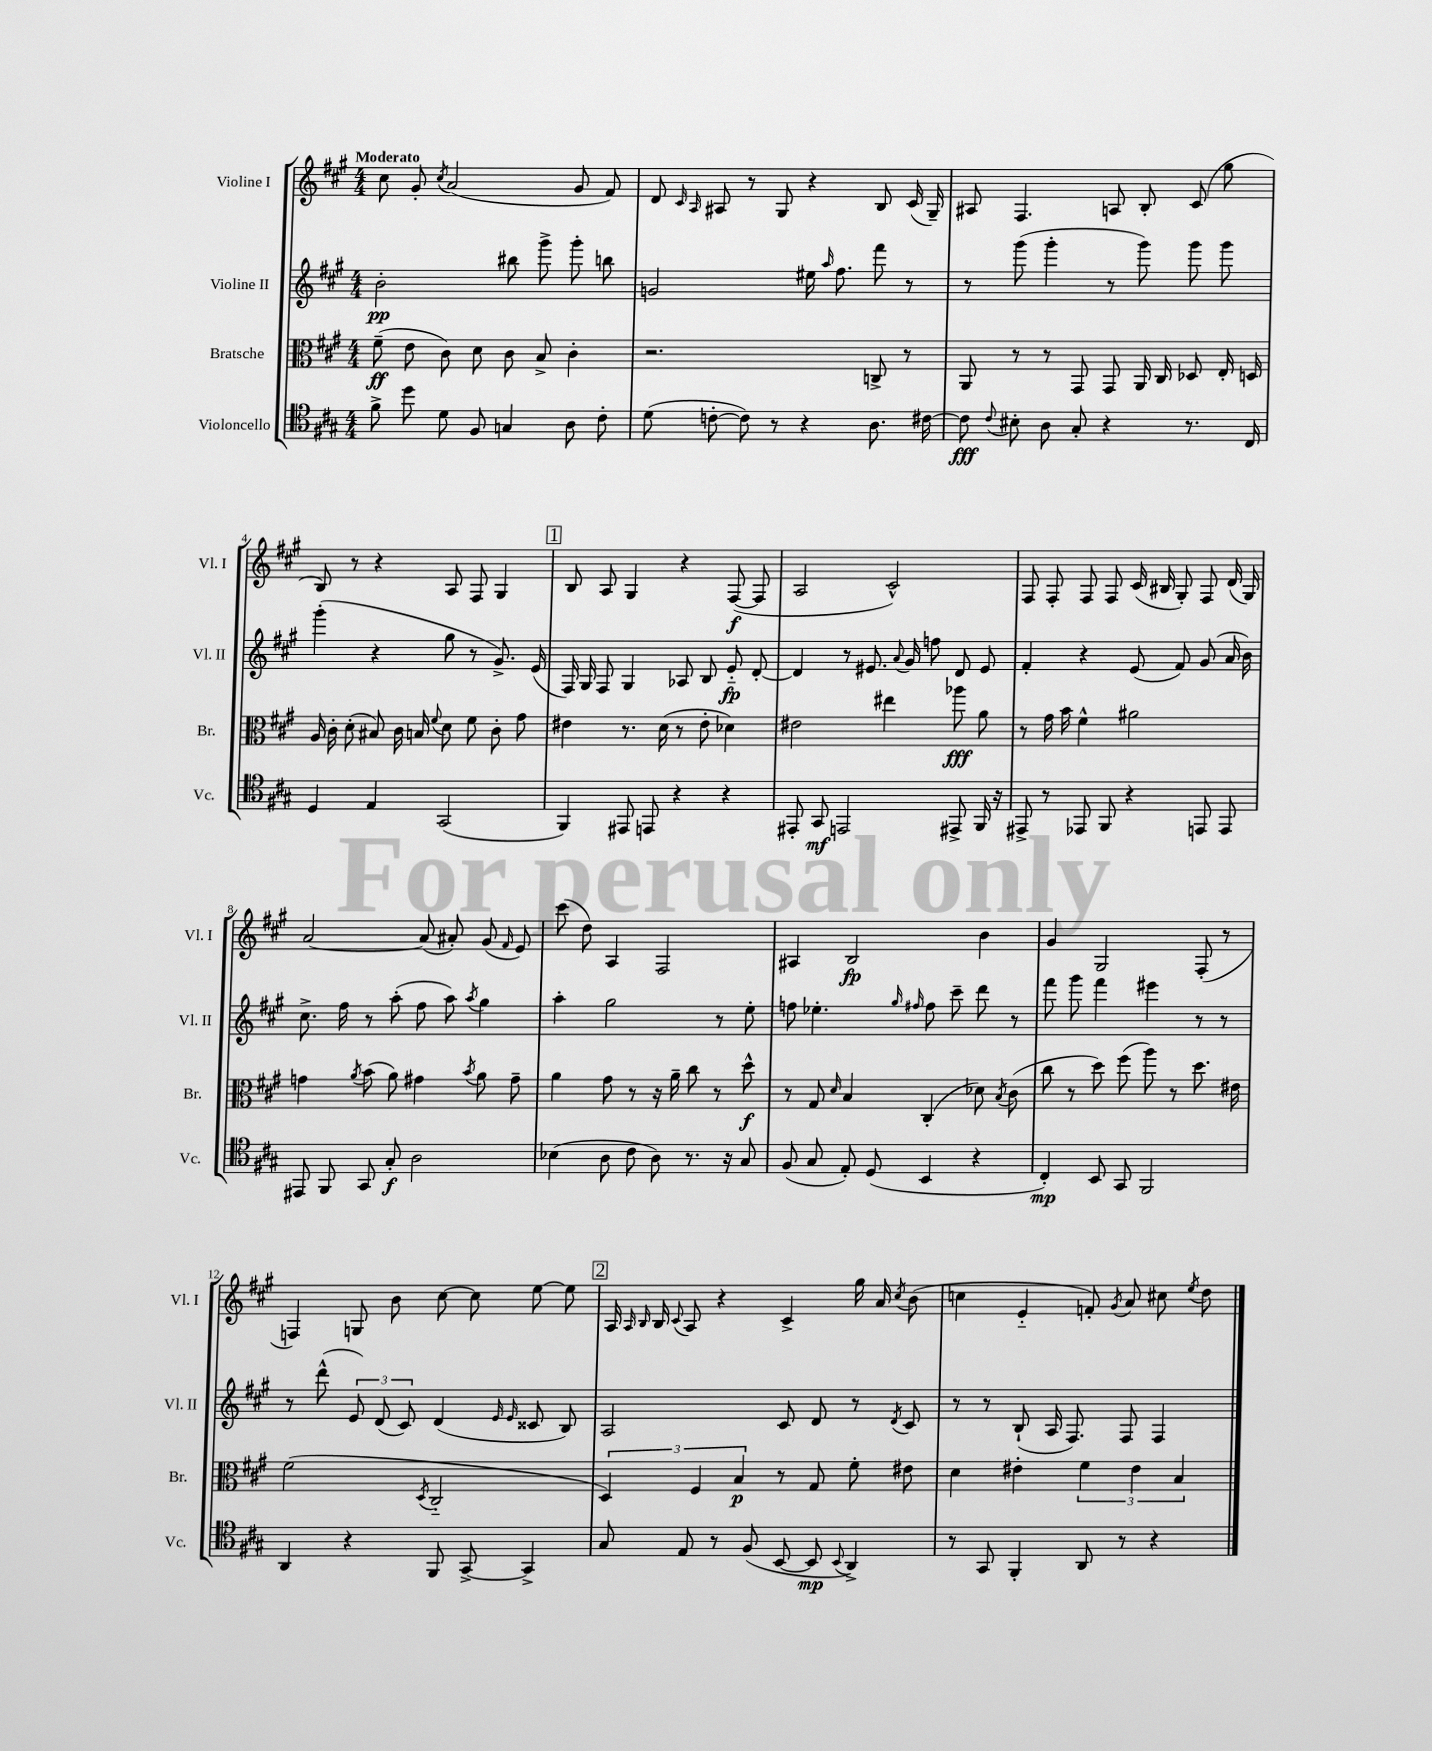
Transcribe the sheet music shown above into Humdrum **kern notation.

**kern	**dynam	**kern	**dynam	**kern	**dynam	**kern	**dynam
*part4	*part4	*part3	*part3	*part2	*part2	*part1	*part1
*staff4	*staff4	*staff3	*staff3	*staff2	*staff2	*staff1	*staff1
*I"Violoncello	*	*I"Bratsche	*	*I"Violine II	*	*I"Violine I	*
*I'Vc.	*	*I'Br.	*	*I'Vl. II	*	*I'Vl. I	*
*clefC4	*	*clefC3	*	*clefG2	*	*clefG2	*
*k[f#c#g#]	*	*k[f#c#g#]	*	*k[f#c#g#]	*	*k[f#c#g#]	*
*M4/4	*	*M4/4	*	*M4/4	*	*M4/4	*
=1	=1	=1	=1	=1	=1	=1	=1
!	!	!	!	!	!	!LO:TX:a:B:t=Moderato	!
8f#^\	.	(8f#~\	ff	2b'\	pp	8cc#\	.
8dd\	.	8e\	.	.	.	8g#'/	.
.	.	.	.	.	.	8qcc#/	.
8d\	.	8c#\)	.	.	.	(2a/	.
8F#/	.	8d\	.	.	.	.	.
4Gn/	.	8c#\	.	8bb#X\	.	.	.
.	.	8B^/	.	8ggg#^\	.	.	.
8A\	.	4c#'\	.	8ggg#'\	.	8g#/	.
8c#'\	.	.	.	8bbn\	.	8f#/)	.
=2	=2	=2	=2	=2	=2	=2	=2
(8d\	.	2.r	.	2gn/	.	8d/	.
.	.	.	.	.	.	16qqc#/	.
.	.	.	.	.	.	16qqA/	.
[8cn'\	.	.	.	.	.	8A#X/	.
8c\])	.	.	.	.	.	8r	.
8r	.	.	.	.	.	8G#/	.
4r	.	.	.	16ee#X\	.	4r	.
.	.	.	.	16qqaa/	.	.	.
.	.	.	.	8.ff#\	.	.	.
8.A\	.	8Cn^/	.	8fff#\	.	8B/	.
.	.	8r	.	8r	.	(16c#/	.
[16c#X\	.	.	.	.	.	16G#~/)	.
=3	=3	=3	=3	=3	=3	=3	=3
8c#\]	fff	8AA/	.	8r	.	8A#X/	.
8qqc#/	.	.	.	.	.	.	.
8B#X'\	.	8r	.	(8ggg#\	.	4.F#/	.
8A\	.	8r	.	4ggg#'\	.	.	.
8G#'/	.	8GG#/	.	.	.	.	.
4r	.	8GG#/	.	8r	.	8An/	.
.	.	16AA/	.	8ggg#\)	.	8B'/	.
.	.	16C#/	.	.	.	.	.
8.r	.	8D-X/	.	8ggg#\	.	(8c#/	.
.	.	16E'/	.	8ggg#\	.	8gg#\	.
16C#/	.	16Dn/	.	.	.	.	.
!!LO:LB:g=z
=4	=4	=4	=4	=4	=4	=4	=4
4D/	.	16A/	.	(4ggg#'\	.	8B/)	.
.	.	16c#'\	.	.	.	.	.
.	.	(8d'\	.	.	.	8r	.
4E/	.	8B#X/)	.	4r	.	4r	.
.	.	16c#\	.	.	.	.	.
.	.	16Bn/	.	.	.	.	.
.	.	8qqf#/	.	.	.	.	.
(2GG#/	.	8d\	.	8gg#\	.	8A/	.
.	.	8f#\	.	8r	.	8F#/	.
.	.	8c#'\	.	8.g#^/)	.	4G#/	.
.	.	8g#\	.	.	.	.	.
.	.	.	.	(16e/	.	.	.
!!LO:REH:place=s1:t=1
=5	=5	=5	=5	=5	=5	=5	=5
4FF#/)	.	4e#X\	.	16F#/)	.	8B/	.
.	.	.	.	16G#/	.	.	.
.	.	.	.	8F#/	.	8A/	.
8EE#X/	.	8.r	.	4G#/	.	4G#/	.
8EEn/	.	.	.	.	.	.	.
.	.	(16d\	.	.	.	.	.
4r	.	8r	.	8A-X/	.	4r	.
.	.	8e#'\	.	8B/	.	.	.
4r	.	4d-X\)	.	8e/	fp	([8F#/	f
.	.	.	.	[8d'/	.	8F#/]	.
=6	=6	=6	=6	=6	=6	=6	=6
8EE#X'/	.	2e#X\	.	4d/]	.	2A/	.
8GG#/	mf	.	.	.	.	.	.
2EEn/	.	.	.	8r	.	.	.
.	.	.	.	8.e#X/	.	.	.
.	.	4ee#X\	.	.	.	2c#^^/)	.
.	.	.	.	8qqa/	.	.	.
.	.	.	.	16g#/	.	.	.
.	.	.	.	8ffn\	.	.	.
8EE#X^/	.	8aa-X\	fff	8d/	.	.	.
16FF#/	.	8a\	.	8e#/	.	.	.
16r	.	.	.	.	.	.	.
=7	=7	=7	=7	=7	=7	=7	=7
8EE#X^/	.	8r	.	4f#'/	.	8F#/	.
8r	.	16g#\	.	.	.	8F#'/	.
.	.	16b\	.	.	.	.	.
8EE-X/	.	4f#^^\	.	4r	.	8F#/	.
8FF#/	.	.	.	.	.	8F#/	.
4r	.	2a#X\	.	(8e/	.	(16c#/	.
.	.	.	.	.	.	16B#X/	.
.	.	.	.	8f#/)	.	8G#'/)	.
8EEn/	.	.	.	(8g#/	.	8F#/	.
8EE/	.	.	.	16a/	.	(16d/	.
.	.	.	.	16b\)	.	16G#/)	.
!!LO:LB:g=z
=8	=8	=8	=8	=8	=8	=8	=8
8EE#X/	.	4gn\	.	8.cc#^\	.	[2a/	.
8FF#/	.	.	.	.	.	.	.
.	.	.	.	16ff#\	.	.	.
.	.	8qa/	.	.	.	.	.
8GG#/	.	(8b\	.	8r	.	.	.
8G#'/	f	8a\)	.	(8aa'\	.	.	.
2A\	.	4g#X\	.	8ff#\	.	(8a/]	.
.	.	.	.	8aa\)	.	8a#X'/)	.
.	.	8qb/	.	8qaa/	.	.	.
.	.	8a\	.	4gg#\	.	(8g#/	.
.	.	.	.	.	.	16qqf#/	.
.	.	8g#~\	.	.	.	8e/)	.
=9	=9	=9	=9	=9	=9	=9	=9
(4B-X\	.	4a\	.	4aa'\	.	(8ccc#\	.
.	.	.	.	.	.	8dd\)	.
8A\	.	8g#\	.	2gg#\	.	4A/	.
8c#\	.	8r	.	.	.	.	.
8A\)	.	16r	.	.	.	2F#/	.
.	.	16a~\	.	.	.	.	.
8.r	.	8cc#\	.	.	.	.	.
.	.	8r	.	8r	.	.	.
16r	.	.	.	.	.	.	.
8G#/	.	8dd^^\	f	8ee'\	.	.	.
=10	=10	=10	=10	=10	=10	=10	=10
(8F#/	.	8r	.	8ffn\	.	4A#X/	.
8G#/	.	8G#/	.	4.ee-X'\	.	.	.
.	.	16qqd/	.	.	.	.	.
8E'/)	.	4B/	.	.	.	2B/	fp
(8D/	.	.	.	.	.	.	.
.	.	.	.	16qqgg#/	.	.	.
.	.	.	.	16qqff#X/	.	.	.
4BB/	.	(4C#'/	.	8ff#\	.	.	.
.	.	.	.	8ccc#~\	.	.	.
4r	.	8d-X\)	.	8ddd\	.	4b\	.
.	.	8qB/	.	.	.	.	.
.	.	(8c#\	.	8r	.	.	.
=11	=11	=11	=11	=11	=11	=11	=11
4C#'/)	mp	8cc#\	.	8fff#\	.	4g#/	.
.	.	8r	.	8ggg#\	.	.	.
8BB/	.	8dd\)	.	4fff#\	.	2G#/	.
8GG#/	.	(8ff#\	.	.	.	.	.
2FF#/	.	8aa\)	.	4eee#X\	.	.	.
.	.	8r	.	.	.	.	.
.	.	8.dd\	.	8r	.	(8F#'/	.
.	.	.	.	8r	.	8r	.
.	.	16e#X\	.	.	.	.	.
!!LO:LB:g=z
=12	=12	=12	=12	=12	=12	=12	=12
4AA/	.	(2f#\	.	8r	.	4Fn/)	.
.	.	.	.	(8ddd^^\	.	.	.
4r	.	.	.	12e/)	.	8Gn/	.
.	.	.	.	(12d/	.	.	.
.	.	.	.	.	.	8b\	.
.	.	.	.	12c#/)	.	.	.
.	.	8qD/	.	.	.	.	.
8FF#/	.	2C#/	.	(4d/	.	[8cc#\	.
[8GG#^/	.	.	.	.	.	8cc#\]	.
.	.	.	.	16qqe/	.	.	.
.	.	.	.	16qqe/	.	.	.
4GG#^/]	.	.	.	8c##X/	.	[8ee\	.
.	.	.	.	8B/)	.	8ee\]	.
!!LO:REH:place=s1:t=2
=13	=13	=13	=13	=13	=13	=13	=13
8G#/	.	6D/)	.	2A/	.	16A/	.
.	.	.	.	.	.	16qqA/	.
.	.	.	.	.	.	16qqB/	.
.	.	.	.	.	.	16B/	.
.	.	.	.	.	.	8qqc#/	.
8E/	.	.	.	.	.	8A/	.
.	.	6F#/	.	.	.	.	.
8r	.	.	.	.	.	4r	.
.	.	6B/	p	.	.	.	.
(8F#/	.	.	.	.	.	.	.
[8BB/	.	8r	.	8c#/	.	4c#^/	.
8BB/]	mp	8G#/	.	8d/	.	.	.
8qqBB/	.	.	.	.	.	.	.
4AA^/)	.	8f#'\	.	8r	.	16gg#\	.
.	.	.	.	.	.	16a/	.
.	.	.	.	8qd/	.	8qcc#/	.
.	.	8e#X\	.	8c#/	.	(8b\	.
=14	=14	=14	=14	=14	=14	=14	=14
8r	.	4d\	.	8r	.	4ccn\	.
8GG#/	.	.	.	8r	.	.	.
4FF#'/	.	4e#X'\	.	(8B`/	.	4e/	.
.	.	.	.	16A/	.	.	.
.	.	.	.	8.F#/)	.	.	.
8AA/	.	6f#\	.	.	.	8fn'/)	.
.	.	.	.	.	.	8qg#/	.
8r	.	.	.	8F#/	.	8a/	.
.	.	6e#\	.	.	.	.	.
4r	.	.	.	4F#/	.	8cc#X\	.
.	.	6B/	.	.	.	.	.
.	.	.	.	.	.	8qee/	.
.	.	.	.	.	.	8dd\	.
==	==	==	==	==	==	==	==
*-	*-	*-	*-	*-	*-	*-	*-
